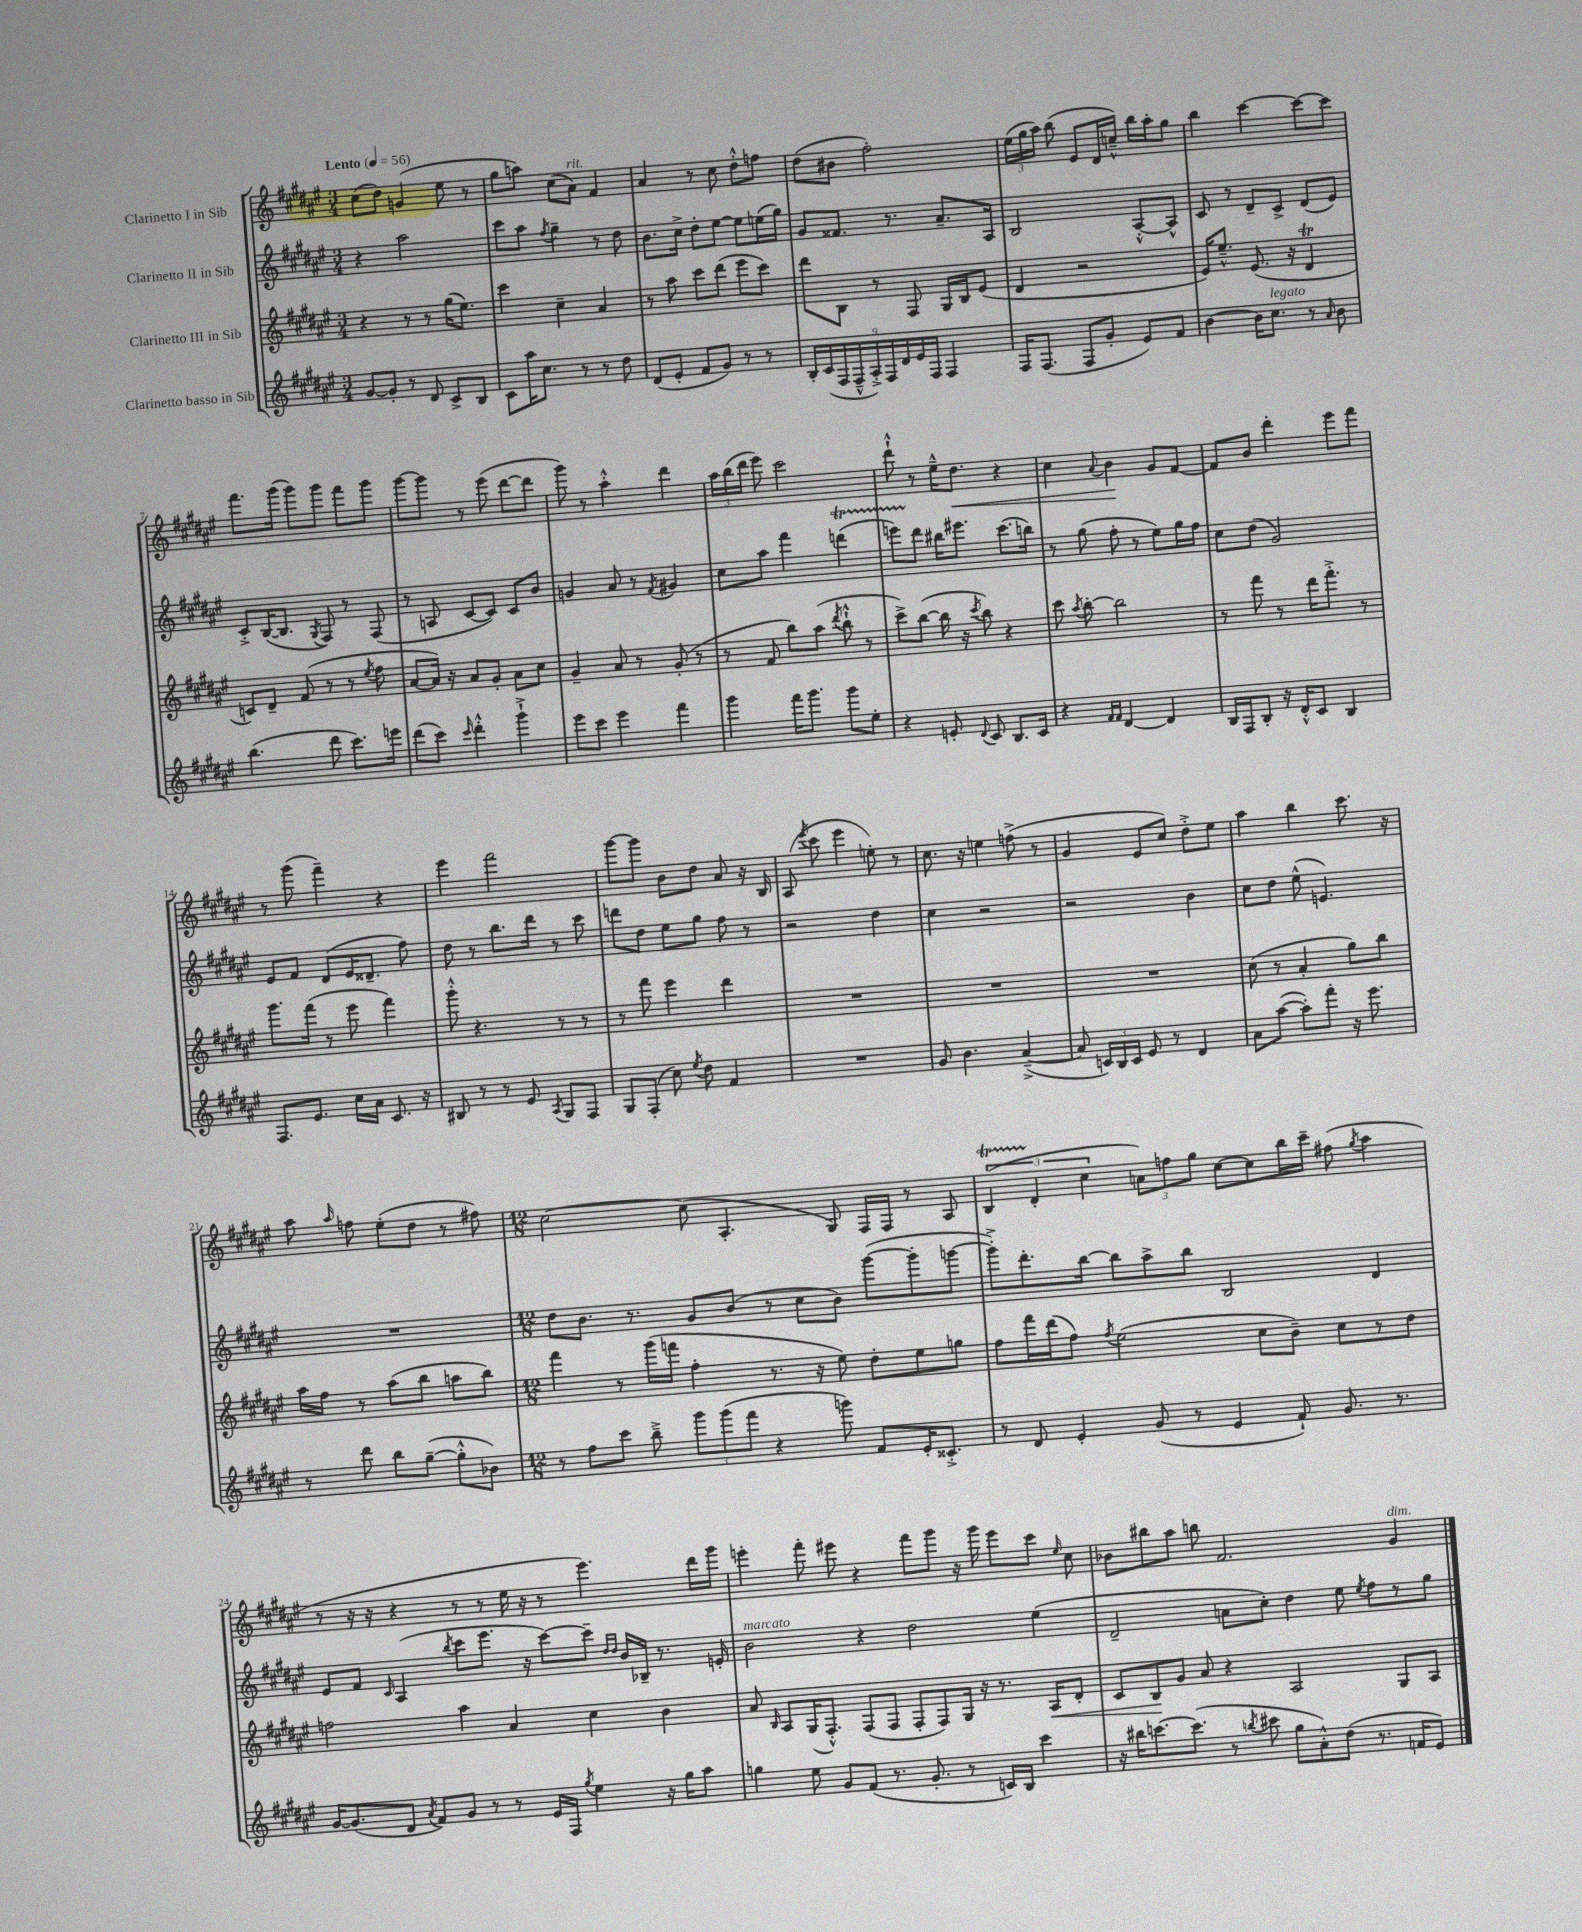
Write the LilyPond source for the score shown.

<<
\new StaffGroup <<
\new Staff = "s0" \with { instrumentName = "Clarinetto I in Sib" } {
    \clef treble \key fis \major \numericTimeSignature \time 3/4 \tempo "Lento" 4 = 56
    \autoBeamOff cis''8[( dis''8]) g'4( eis''8 r8 |
    gis''8[ a''8]) cis''8[( ais'8]^\markup { \italic "rit." }) fis'4 |
    ais'4 r8 cis''8 dis''8[-.-^ f''8] |
    dis''8[( bis'8] fis''2-.) |
    \tuplet 3/2 { eis''16[( gis''16 ais''16]) } b''8( eis'8[ dis'16 c''16]---^) b''16[ ais''16-. gis''8] |
    b''4 cis'''4~ cis'''8[~ cis'''8] |
    fis'''8.[ gis'''16]( gis'''8[) gis'''8] fis'''8[ gis'''8] |
    gis'''8[~ gis'''8] r8 eis'''8( dis'''8[~ dis'''8] |
    gis'''8) r8 ais''4-.-^ dis'''4 |
    \tuplet 3/2 { ais''16[ b''16( dis'''16] } eis'''8) cis'''2 |
    dis'''8-!-^ r8 eis''16[---^ dis''8.]\< r4 |
    cis''4 \appoggiatura { ais'8 } b'4\! gis'8[ fis'8]~ |
    fis'8[ b'8] dis'''4-. eis'''8[ fis'''8] |
    r8 gis'''8( fis'''4--) r4 |
    eis'''4 fis'''2 |
    gis'''8[~ gis'''8] b'8[ dis''8] ais'8 r16 b16 |
    ais8( \acciaccatura { eis'''8 } cis'''8 eis'''4 e''8-.) r8 |
    cis''8. r16 e''4 f''8->( r8 |
    gis'4 eis'8[ cis''8]) dis''8[-.-> eis''8] |
    ais''4 b''4 cis'''8. r16 |
    ais''8 \grace { ais''16 } f''8 eis''8[-.( dis''8] r8 fis''8) |
    \numericTimeSignature \time 12/8 cis''2~ cis''8( ais4.-. gis8) fis16[ fis16] r8 ais8 |
    \tuplet 3/2 { b4\startTrillSpan( dis'4-.\stopTrillSpan cis''4 } \tuplet 3/2 { a'8[) f''8 gis''8] } cis''8[~ cis''8 b''16 cis'''16]-- fis''8( \acciaccatura { gis''8 } ais''4 |
    r8 r16 r16 r4 r8 r8 eis''16 r16 r8 eis'''4.) dis'''16[ gis'''16] |
    e'''4-. fis'''8-. eis'''8 r4 fis'''8[ gis'''8] r16 gis'''16 eis'''8[ cis'''8] \grace { eis''16 } cis''8 |
    bes'8[ bis''8 ais''8] b''8 fis'2. gis'4^\markup { \italic "dim." } \bar "|." |
}
\new Staff = "s1" \with { instrumentName = "Clarinetto II in Sib" } {
    \clef treble \key fis \major \numericTimeSignature \time 3/4
    \autoBeamOff r4 ais''2 |
    cis'''8[ ais''8] \acciaccatura { fis''8 } gis''4-- r8 dis''8 |
    b'8.[ cis''16]-> dis''8[-. eis''8]~ eis''8[ e''16( gis''16]) |
    gis'8[ fisis'8.] r8. ais'8.[-- ais16] |
    b2 ais8[~-.-^ ais8]-^ |
    cis'8 r8 dis'8[-- cis'8]-> dis'8[( eis'8]) |
    cis'8[-.-> b16~( b8.] \acciaccatura { gis8 } fis8) r8 fis8( |
    r8 a8 cis'8[~ cis'8]) cis'8[ b'8] |
    g'4 ais'8 r8 \acciaccatura { fis'8 } gis'4 |
    cis''8[ ais''8] fis'''4 d'''4\startTrillSpan( |
    e'''8[) dis'''8]\stopTrillSpan bis''16[ eis'''8.] cis'''8.[( b''16]) |
    r8 gis''8( fis''8-. r8 eis''8[) gis''16 fis''16] |
    cis''8[ dis''8]( gis'2) |
    eis'8[ fis'8] dis'8[( eis'16 disis'8.]-- fis''8) |
    dis''8 r8 b''8.[ dis'''16] r8 cis'''8 |
    d'''8[ dis''8] eis''8[ gis''8] fis''8 r8 |
    r2 dis''4 |
    cis''4 r2 |
    r2 b'4 |
    cis''8[ dis''8] eis''8-^( e'4.) |
    R2. |
    \numericTimeSignature \time 12/8 dis''8[ b'8.] r8. gis'8[ b'8]( r8 cis''8[ b'8]) gis'''8[~( gis'''8-. g'''8]~ |
    g'''8[-.->) dis'''8.-. b''16]~ b''8[ ais''8-> b''8] b2 dis'4 |
    eis'8[ fis'8] \grace { cis'16 } ais4( \acciaccatura { b''8 } cis'''8[ eis'''8.] r16 cis'''8[~) cis'''8]-- \grace { dis''16[ dis''16] } b'16[ bes16]-- r8. e'16-. |
    b'2^\markup { \italic "marcato" } r4 dis''2 eis''4( |
    dis'2-- a'8[ cis''8]-.) dis''4 eis''8 \acciaccatura { eis''8 } fis''8[ r8 gis''8] \bar "|." |
}
\new Staff = "s2" \with { instrumentName = "Clarinetto III in Sib" } {
    \clef treble \key fis \major \numericTimeSignature \time 3/4
    \autoBeamOff r4 r8 r8 gis''16[( eis''8.]) |
    cis'''4 cis''4-- ais'4 |
    r8 ais''8 cis'''8[ dis'''8]( eis'''8[ cis'''8]) |
    dis'''8[ b8] r8 fis8 gis16[ b16 eis'8]( |
    dis'4 r2 |
    eis'16[) eis''8.]---^ eis'8.( r16 dis'4\trill |
    c'8[) dis'8]-- fis'8( r8 r8 \acciaccatura { eis''8 } fis''8 |
    ais'8[~ ais'16]) r16 ais'8[ gis'8]-. ais'8[ cis''8] |
    gis'4-- ais'8 r8 gis'8-.( r8 |
    r8 fis'8 b''8[) ais''8]( \acciaccatura { dis'''8 } b''8-!-^ r8 |
    cis'''8[->) b''8]~( b''16 r16 \acciaccatura { cis'''8 } b''8) r4 |
    cis'''8 \acciaccatura { ais''8 } b''8~-. b''2 |
    r8 fis'''8 r8 dis'''16[ fis'''8.]-.-> r8 |
    gis'''8.[ fis'''16]( r8 eis'''8 fis'''4) |
    gis'''8-.-^ r4. r8 r8 |
    r8 fis'''8 eis'''4 dis'''4 |
    R2. |
    R2. |
    R2. |
    cis''8( r8 ais'4-. gis''8[) b''8] |
    ais''16[ fis''16] r8 ais''8[( b''8] a''8[ b''8]) |
    \numericTimeSignature \time 12/8 fis'''4 r8 gis'''16[( f'''16] fis''4-. r8. r16 eis''8) dis''8[-. eis''8 g''8] |
    fis''8[ fis'''16 dis'''16( fis''8]) \acciaccatura { fis''8 } eis''2( cis''8[ b'8]--) cis''8[ r8 dis''8] |
    f''2 ais''4 ais'4 cis''4 b'4 |
    ais'8 \grace { b16 } ais8[ gis16( fis8.]-.-^) fis8[( fis8] fis8[-. fis8) gis16] r16 r8. ais16[\< dis'8]-. |
    cis'8[ b8\! gis'8] ais'8 r4 ais2 gis8[ ais8] \bar "|." |
}
\new Staff = "s3" \with { instrumentName = "Clarinetto basso in Sib" } {
    \clef treble \key fis \major \numericTimeSignature \time 3/4
    \autoBeamOff gis'8[~ gis'8]-. r8 dis'8 cis'8[-> b8] |
    cis'8[ ais''16 cis''8.] r8 r8 dis''8 |
    dis'8[( eis'8]-. fis'8[ gis'8]) r8 r8 |
    \tuplet 9/8 { b16[-. cis'16( fis16 fis16---^ ais16-.->) fis16 dis'16 eis'16 fis16] } fis4 |
    fis16[ fis8.]( fis8[ gis'8]-. eis'8[) fis'8] |
    b'4~ b'16[ cis''8.]^\markup { \italic "legato" } r8 \grace { ais'16 } b'8 |
    b''4.( dis'''8 cis'''8.[) e'''16] |
    dis'''8[( cis'''8]) \grace { cis'''16 } dis'''4-.-^ gis'''4-!-> |
    eis'''8[ cis'''8] eis'''4 fis'''4 |
    gis'''4 fis'''16[ gis'''8.] gis'''8[ eis''8]-. |
    r4 e'8-. \appoggiatura { dis'8 } cis'8 b8.[ cis'16] |
    r4 \grace { fis'16[ fis'16] } dis'4~ dis'4 |
    b16[ fis16 b8]-. r16 dis'16[-.-^ cis'8] b4 |
    fis8.[ eis'8.] cis''16[ ais'16] cis'8. r16 |
    bis8 r8 r8 eis'8 \acciaccatura { ais8 } gis8[ fis8] |
    gis8[ fis8]-.( cis''8) \acciaccatura { eis''8 } dis''8 fis'4 |
    R2. |
    gis'8 b'4. ais'4~--->( |
    ais'8 \tuplet 3/2 { c'16[) b16 c'16] } eis'8 r8 dis'4 |
    ais'8[ ais''8]~( ais''8[-.) fis'''8]-. r16 eis'''8. |
    r8 dis'''8 b''8[ gis''8]~--( gis''8[-.-^ bes'8]) |
    \numericTimeSignature \time 12/8 r8 fis''8[ cis'''8] b''8---> \tuplet 3/2 { gis'''8[ gis'''8( fis'''8] } r4 g'''8) fis'8[ eis'16-. cisis'8.]-.-> |
    r8 dis'8 eis'4-. gis'8( r8 eis'4 fis'8-!) gis'8. r8. |
    gis'16[~ gis'8.( dis'8] \acciaccatura { ais'8 } fis'8[) gis'8] r8 r8 eis'16[ fis16] \acciaccatura { gis''8 } eis''4 r16 gis''16[ ais''8] |
    g''4 eis''8 gis'8[ fis'8]( r8. gis'8.-. r8 c'16[) b16] cis'''4 |
    r16 bis''16[ c'''8.~ c'''8.]( r8 \acciaccatura { b''8 } cis'''8 gis''8[ ais'8-.-^) dis''8]( r8. f'16[ eis'8]) \bar "|." |
}
>>
>>
